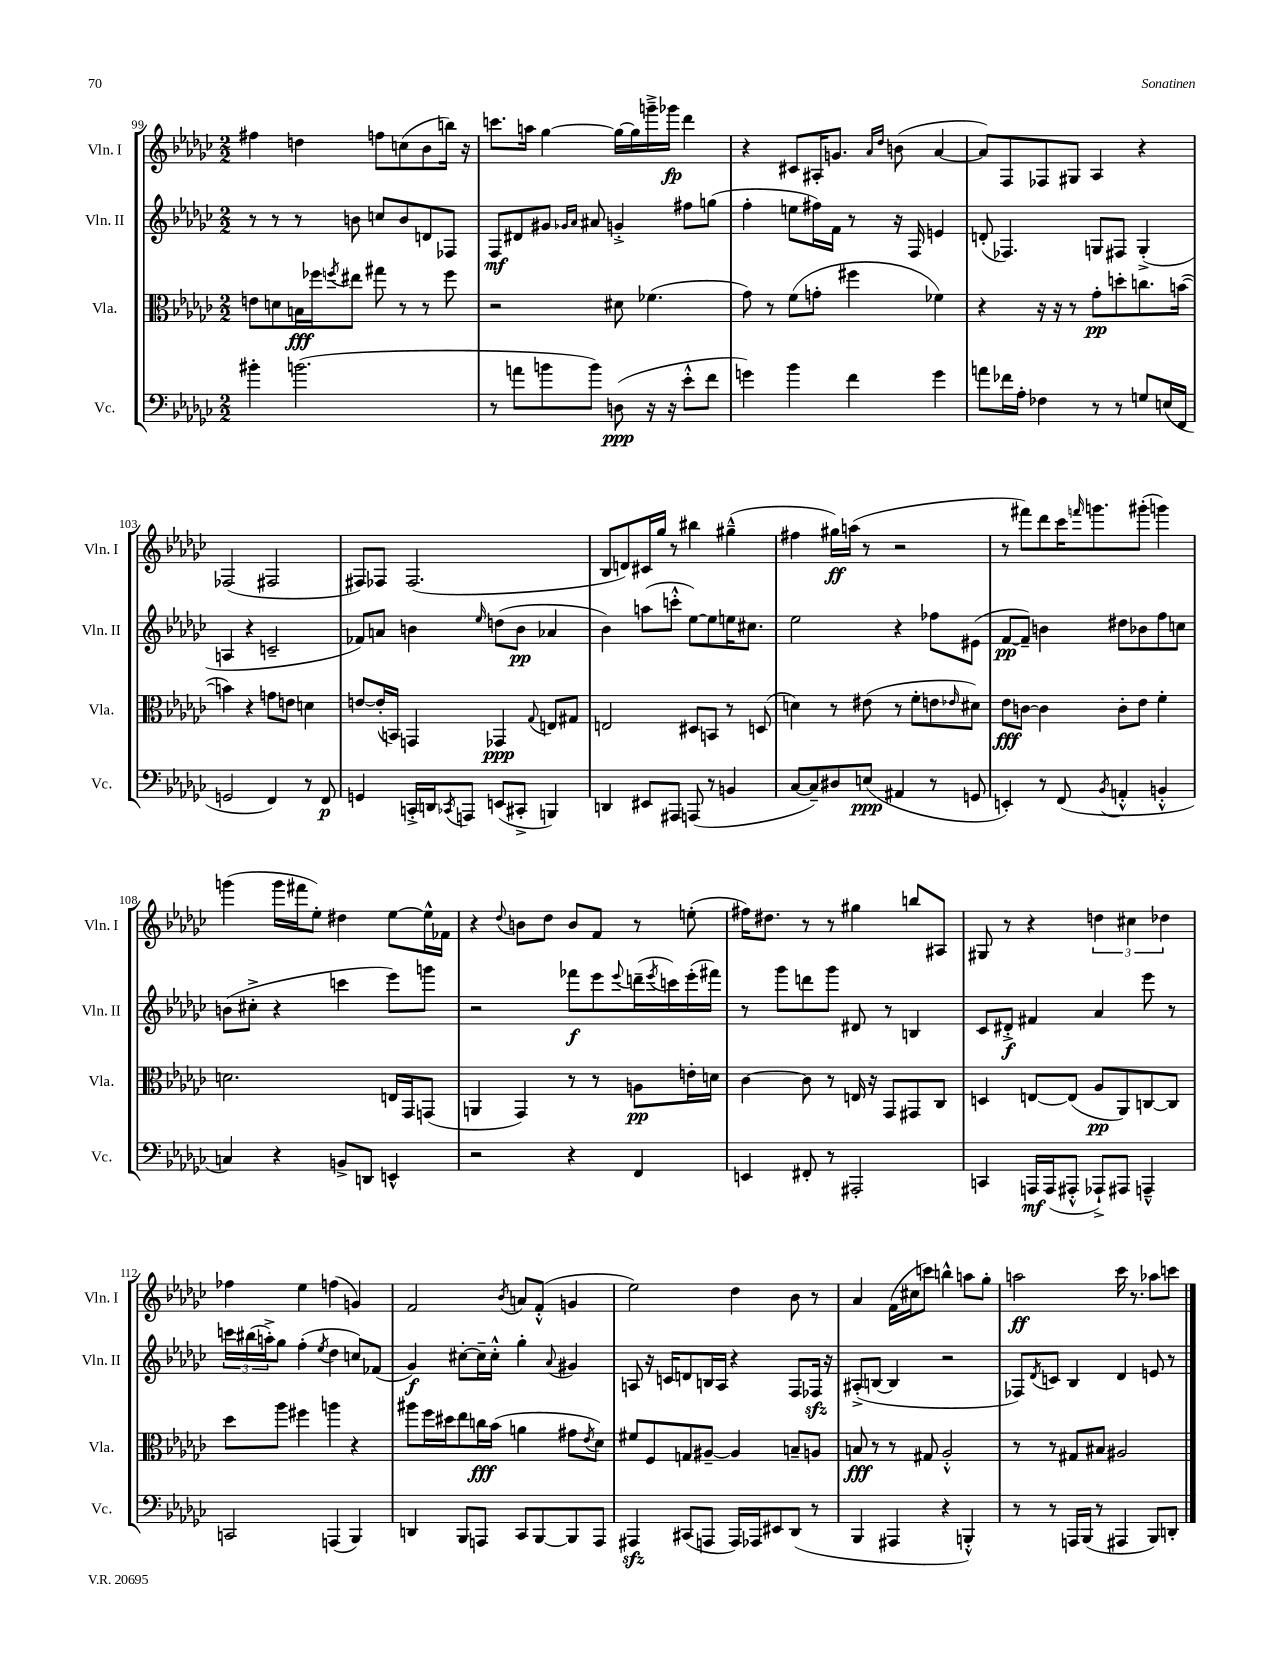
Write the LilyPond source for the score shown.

<<
\new StaffGroup <<
\new Staff = "s0" \with { instrumentName = "Vln. I" shortInstrumentName = "Vln. I" } {
    \clef treble \key ges \major \numericTimeSignature \time 2/2
    fis''4 d''4 f''8 c''8( bes'8 b''16) r16 |
    c'''8. a''16 ges''4~ ges''16~ ges''16 g'''16---> ges'''16\fp des'''4 |
    r4 cis'8 ais16-. g'8. \grace { aes'16 des''16 } b'8( aes'4~ |
    aes'8) f8 fes8 gis8 aes4 r4 |
    fes2( fis2 |
    fis8) fes8 fes2.( |
    bes8 d'8) cis'16 ges''16 r8 bis''4 gis''4---^( |
    fis''4 gis''16\ff) a''16( r8 r2 |
    r8 fis'''8) des'''8 ces'''16 \grace { f'''16 } g'''8. gis'''8-.( g'''4) |
    g'''4( g'''16 fis'''16 ees''8-.) dis''4 ees''8~ ees''16-^ fes'16 |
    r4 \appoggiatura { des''8 } b'8 des''8 b'8 f'8 r8 e''8-.( |
    fis''16) dis''8. r8 r8 gis''4 b''8 ais8 |
    gis8 r8 r4 \tuplet 3/2 { d''4 cis''4 des''4 } |
    fes''4 ees''4 f''4( g'4) |
    f'2 \acciaccatura { bes'8 } a'8 f'8-.-^( g'4 |
    ees''2) des''4 bes'8 r8 |
    aes'4 f'16( cis''16 c'''8) b''4-^ a''8 ges''8-. |
    a''2\ff ces'''16 r8. aes''8 c'''8 \bar "|." |
}
\new Staff = "s1" \with { instrumentName = "Vln. II" shortInstrumentName = "Vln. II" } {
    \clef treble \key ges \major \numericTimeSignature \time 2/2
    r8 r8 r8 b'8 c''8 b'8 d'8 fes8 |
    f8\mf dis'8 gis'8 \grace { ges'16 aes'16 } ais'8 g'4-.-> fis''8 g''8( |
    f''4-. e''8 fis''16) f'16 r8 r16 f16 e'4 |
    d'8-.( fes4.) g8 fis8 g4-.->( |
    a4 r4 c'2-- |
    fes'8) a'8 b'4 \grace { ees''16 } d''8( b'8\pp aes'4 |
    bes'4) a''8( c'''8-.-^ ees''8~) ees''8 e''16 cis''8. |
    ees''2 r4 fes''8 eis'8( |
    f'8~\pp f'8--) b'4 dis''8 bes'8 f''8 c''8 |
    b'8( cis''8-.-> r4 c'''4 ees'''8) g'''8 |
    r2 fes'''8\f ees'''8 \appoggiatura { ees'''8 } d'''16--( \acciaccatura { ees'''8 } c'''16) ees'''16-.( fis'''16) |
    r8 ges'''8 d'''8 ges'''8 dis'8 r8 b4 |
    ces'8 dis'8-.->\f fis'4 aes'4 ees'''8 r8 |
    \tuplet 3/2 { c'''16 bis''16( a''16-.->) } ges''8 f''4-.( \acciaccatura { ees''8 } des''4 c''8) fes'8( |
    ges'4\f) cis''8~-. cis''16-- cis''16-.-^ ges''4-. \appoggiatura { aes'8 } gis'4 |
    a8 r16 c'16 d'8 b16 a16 r4 f8 fes16\sfz r16 |
    ais8-.->( b8~ b4 r2 |
    fes8) \acciaccatura { des'8 } c'8 bes4 des'4 e'8 r8 \bar "|." |
}
\new Staff = "s2" \with { instrumentName = "Vla." shortInstrumentName = "Vla." } {
    \clef alto \key ges \major \numericTimeSignature \time 2/2
    e'8 d'8 b16\fff fes''16 \acciaccatura { f''8 } eis''8 gis''8 r8 r8 f''8 |
    r2 dis'8 fes'4.( |
    ges'8) r8 f'8( g'8-. fis''4 fes'4) |
    r4 r16 r16 r8 ges'8-.\pp d''8-. c''8. b'16~( |
    b'4) r4 g'8 e'8 d'4 |
    e'8~ e'16-.( b,16) g,4 ges,4\ppp \appoggiatura { ges8 } e8 gis8 |
    e2 dis8 b,8 r8 d8( |
    d'4) r8 eis'8( r8 f'8-. e'8 \grace { ees'16 } dis'8) |
    ees'8\fff c'8~ c'4 c'8-. ees'8 f'4-. |
    d'2. e16 ges,16 g,8( |
    a,4 ges,4) r8 r8 a8\pp e'16-. d'16 |
    ces'4~ ces'8 r8 e16 r16 ges,8 gis,8 ces8 |
    d4 e8~ e8( aes8\pp aes,8) c8~ c8 |
    des''8 aes''8 fis''4 a''4 r4 |
    ais''8 f''16 dis''16 ees''8 c''16\fff bes'16( a'4 gis'8 \acciaccatura { ees'8 } des'8) |
    fis'8 f8 g8 ais8~-- ais4 b8-- a8 |
    b8\fff r8 r8 gis8 aes2-.-^ |
    r8 r8 gis8 bis8 ais2 \bar "|." |
}
\new Staff = "s3" \with { instrumentName = "Vc." shortInstrumentName = "Vc." } {
    \clef bass \key ges \major \numericTimeSignature \time 2/2
    bis'4-. b'2.( |
    r8 a'8 b'8 b'8) d8\ppp( r16 r16 ees'8-.-^ f'8 |
    g'4) bes'4 f'4 g'4 |
    a'8 fes'16 aes16-. fes4 r8 r8 g8 e16( f,16 |
    g,2 f,4) r8 f,8\p |
    g,4 c,16-.-> d,16 \acciaccatura { ces,8 } a,,8 e,8( cis,8-.-> b,,4) |
    d,4 eis,8 ais,,8 a,,8( r8 b,4 |
    ces8~ ces8--) dis8 e8\ppp( ais,4 r8 g,8 |
    e,4-.) r8 f,8( \acciaccatura { bes,8 } a,4-.-^ b,4-.-^ |
    c4) r4 b,8-> d,8 e,4-^ |
    r2 r4 f,4 |
    e,4 fis,8-. r8 ais,,2-. |
    c,4 a,,16\mf a,,16( ais,,8-.-^ aes,,8-!->) ais,,8 a,,4---^ |
    c,2 a,,4( bes,,4) |
    d,4 bes,,8 a,,8 ces,8 bes,,8~ bes,,8 a,,8 |
    ais,,4\sfz cis,8( a,,8 a,,16) aes,,16 eis,8 des,8( r8 |
    bes,,4 ais,,4 r4 b,,4-.-^) |
    r8 r8 a,,16 bes,,16( r8 ais,,4 bes,,8) d,8-. \bar "|." |
}
>>
>>
\layout { \context { \Score currentBarNumber = #99 } }
